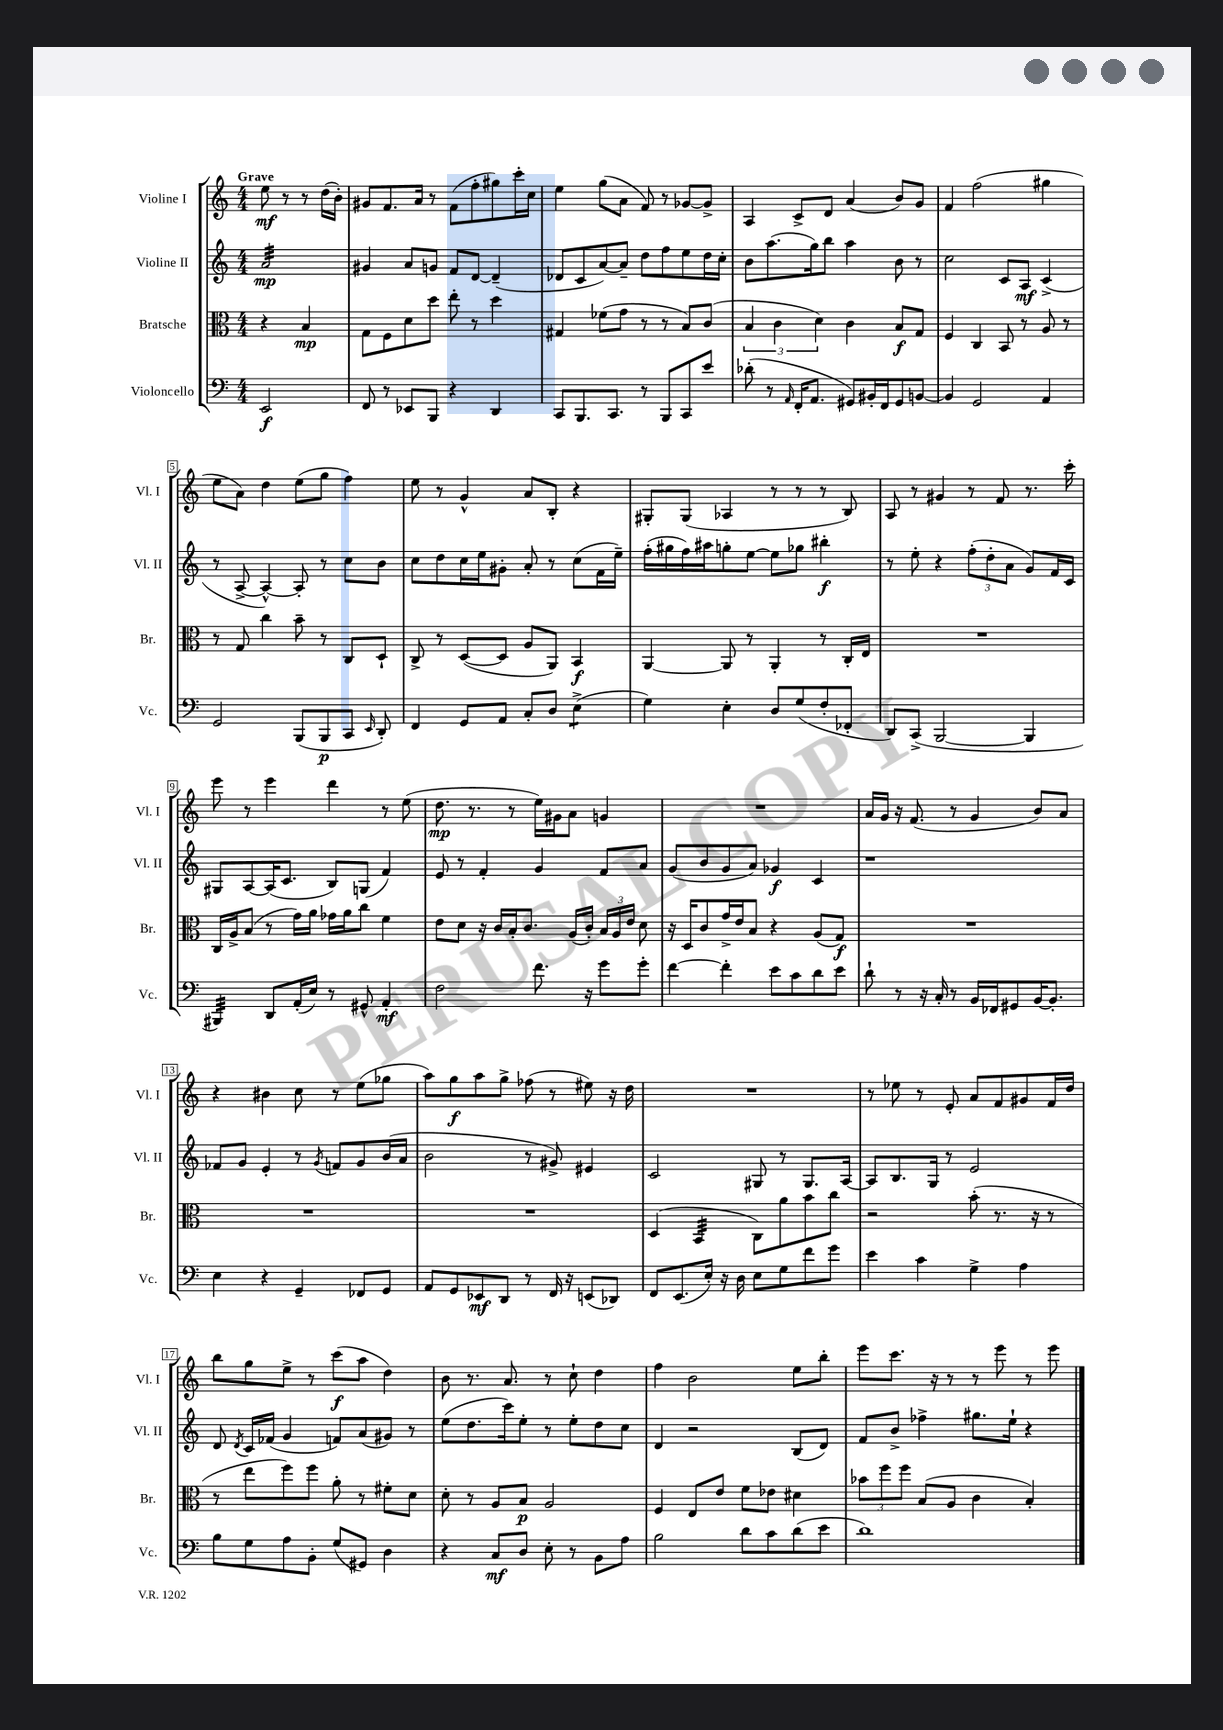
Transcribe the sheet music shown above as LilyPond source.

<<
\new StaffGroup <<
\new Staff = "s0" \with { instrumentName = "Violine I" shortInstrumentName = "Vl. I" } {
    \clef treble \key c \major \numericTimeSignature \time 4/4 \partial 2 \tempo "Grave"
    \autoBeamOff e''8\mf r8 r8 d''16[( b'16]-.) |
    gis'8[ f'8. a'16] r8 f'8[( f''8-. gis''8) c'''16-. c''16] |
    e''4 g''8[( a'8] f'8) r8 ges'8[~ ges'8]-> |
    a4 c'8[-> d'8] a'4( b'8[) g'8] |
    f'4 f''2( gis''4 |
    e''8[ a'8]) d''4 e''8[( g''8] f''4) |
    e''8 r8 g'4-^ a'8[ b8]-. r4 |
    gis8[-. gis8]( aes4 r8 r8 r8 b8) |
    a8 r8 gis'4 r8 f'8 r8. c'''16-. |
    e'''8 r8 e'''4 d'''4 r8 e''8( |
    d''8.\mp r8. r8 e''16[) gis'16 a'8] g'4 |
    R1 |
    a'16[ g'16] r16 f'8.( r8 g'4 b'8[) a'8] |
    r4 bis'4 c''8 r8 e''8[( ges''8] |
    a''8[) g''8\f a''8 g''8]-> fes''8( r8 eis''8) r16 d''16 |
    R1 |
    r8 ees''8 r8 e'8-. a'8[ f'8 gis'8 f'16 d''16] |
    b''8[ g''8 e''8]-> r8 c'''8[\f( a''8] d''4) |
    b'8 r8. a'8. r8 c''8-! d''4 |
    f''4 b'2 e''8[ b''8]-. |
    e'''8[ c'''8.] r16 r8 r8 e'''8 r8 e'''8 \bar "|." |
}
\new Staff = "s1" \with { instrumentName = "Violine II" shortInstrumentName = "Vl. II" } {
    \clef treble \key c \major \numericTimeSignature \time 4/4 \partial 2
    \autoBeamOff a'2:32\mp |
    gis'4 a'8[ g'8] f'8[ d'8]~ d'4--( |
    des'8[ c'8 a'8~) a'8]-- d''8[ f''8 e''8 d''16 c''16]-. |
    b'8[ a''8.( g''16) b''8] a''4 b'8 r8 |
    c''2 c'8[ a8]\mf c'4->( |
    r8 a8~-> a4~-^) a8-. r8 c''8[ b'8] |
    c''8[ d''8 c''16 e''16 gis'8]-. a'8-. r8 c''8[( f'16 e''16]--) |
    f''16[-.( gis''16 f''16) ais''16 g''8-. e''8]~ e''8[ ges''8] bis''4-.\f |
    r8 e''8-. r4 \tuplet 3/2 { f''8[-.( d''8-. a'8] } g'8[) f'16 c'16] |
    gis8[ a8~ a16( c'8.] b8[) g8]( f'4) |
    e'8 r8 f'4-. g'4 f'8[ a'8] |
    g'8[( b'8 g'8 a'8]) ges'4\f c'4 |
    r1 |
    fes'8[ g'8] e'4-. r8 \acciaccatura { g'8 } f'8[ g'8 b'16( a'16] |
    b'2 r8 gis'8->) eis'4 |
    c'2 gis8 r8 gis8.[ a16]~ |
    a8[ b8. g16] r8 e'2 |
    d'8 \acciaccatura { d'8 } c'16[ fes'16]( g'4 f'8[) a'8( gis'8]) r8 |
    e''8[( d''8. c'''16) e''8]-. r8 e''8[-. d''8 c''8] |
    d'4 r2 b8[( d'8]) |
    f'8[ b'8]-> fes''4-> gis''8.[ e''16]-! r4 \bar "|." |
}
\new Staff = "s2" \with { instrumentName = "Bratsche" shortInstrumentName = "Br." } {
    \clef alto \key c \major \numericTimeSignature \time 4/4 \partial 2
    \autoBeamOff r4 b4\mp |
    g8[ f8 d'8 d''8] e''8-. r8 d''4 |
    gis4 fes'8[( g'8] r8 r8 b8[) c'8]( |
    \tuplet 3/2 { b4 c'4 d'4) } c'4 b8[\f g8] |
    f4 c4 b,8 r8 a8 r8 |
    r8 g8 c''4 b'8-- r8 c8[ d8]-! |
    c8-> r8 d8[~( d8] a8[ a,8]) b,4\f |
    a,4~ a,8 r8 a,4-. r8 c16[-. e16] |
    R1 |
    c16[ a16-> b8]( r8 g'16[) a'16] ges'16[ a'16 c''8] f'4 |
    e'8[ d'8] r16 c'16[ b16-. c'8.] a16[( c'16]-.) \tuplet 3/2 { b16[ a16 e'16] } d'8 |
    r16 d16[ c'8 g'16-> e'16 b8] r4 a8[( g8]\f) |
    R1 |
    R1 |
    R1 |
    d4( b,4:32 c8[) a'8 b'8 c''8] |
    r2 b'8-.( r8. r16 r8 |
    r8 e''8[ f''8) f''8] a'8-. r8 fis'8[-. d'8] |
    d'8-. r8 a8[ b8]\p a2 |
    f4 e8[ e'8] f'8[ ees'8] dis'4 |
    \tuplet 3/2 { bes'8[ f''8 f''8] } b8[( a8] c'4 b4-.) \bar "|." |
}
\new Staff = "s3" \with { instrumentName = "Violoncello" shortInstrumentName = "Vc." } {
    \clef bass \key c \major \numericTimeSignature \time 4/4 \partial 2
    \autoBeamOff e,2\f |
    f,8 r8 ees,8[ b,,8] r4 d,4 |
    c,8[ b,,8. c,8.] r8 b,,8[ c,8 e'8] |
    des'8-.( r8 \grace { a,16 } f,16[-. a,8.] gis,8[) bis,16-. f,16 gis,8 b,8]~ |
    b,4 g,2 a,4 |
    g,2 b,,8[( b,,8\p c,8] \grace { e,16 } d,8-.) |
    f,4 g,8[ a,8] c8[-. d8] e4:8->( |
    g4) e4-. d8[ g8( f8-. fes,8]-. |
    d,8[) c,8]->( b,,2~ b,,4 |
    bis,,4:32) d,8[ a,16-.( e16]) r8 gis,8-^ a,4-.\mf |
    f2 f'8. r16 g'8[ g'8]-. |
    f'4~ f'4-. e'8[ c'8 d'8 e'8] |
    d'8-! r8 r16 c16-. r8 b,16[ fes,16 gis,8 b,16~ b,8.]-. |
    e4 r4 g,4-- fes,8[ g,8] |
    a,8[ g,8 ees,8\mf d,8] r8 f,16 r16 e,8[( des,8]) |
    f,8[ e,8.( e16]-.) r16 d16 e8[ g8 f'8 g'8] |
    e'4 c'4 g4-> a4 |
    b8[ g8 a8 b,8]-. g8[( gis,8]) d4 |
    r4 c8[\mf d8] e8-. r8 b,8[ a8] |
    b2 d'8[ c'8 d'8( e'8] |
    d'1) \bar "|." |
}
>>
>>
\layout { \context { \Score \override BarNumber.stencil = #(make-stencil-boxer 0.1 0.3 ly:text-interface::print) } }
